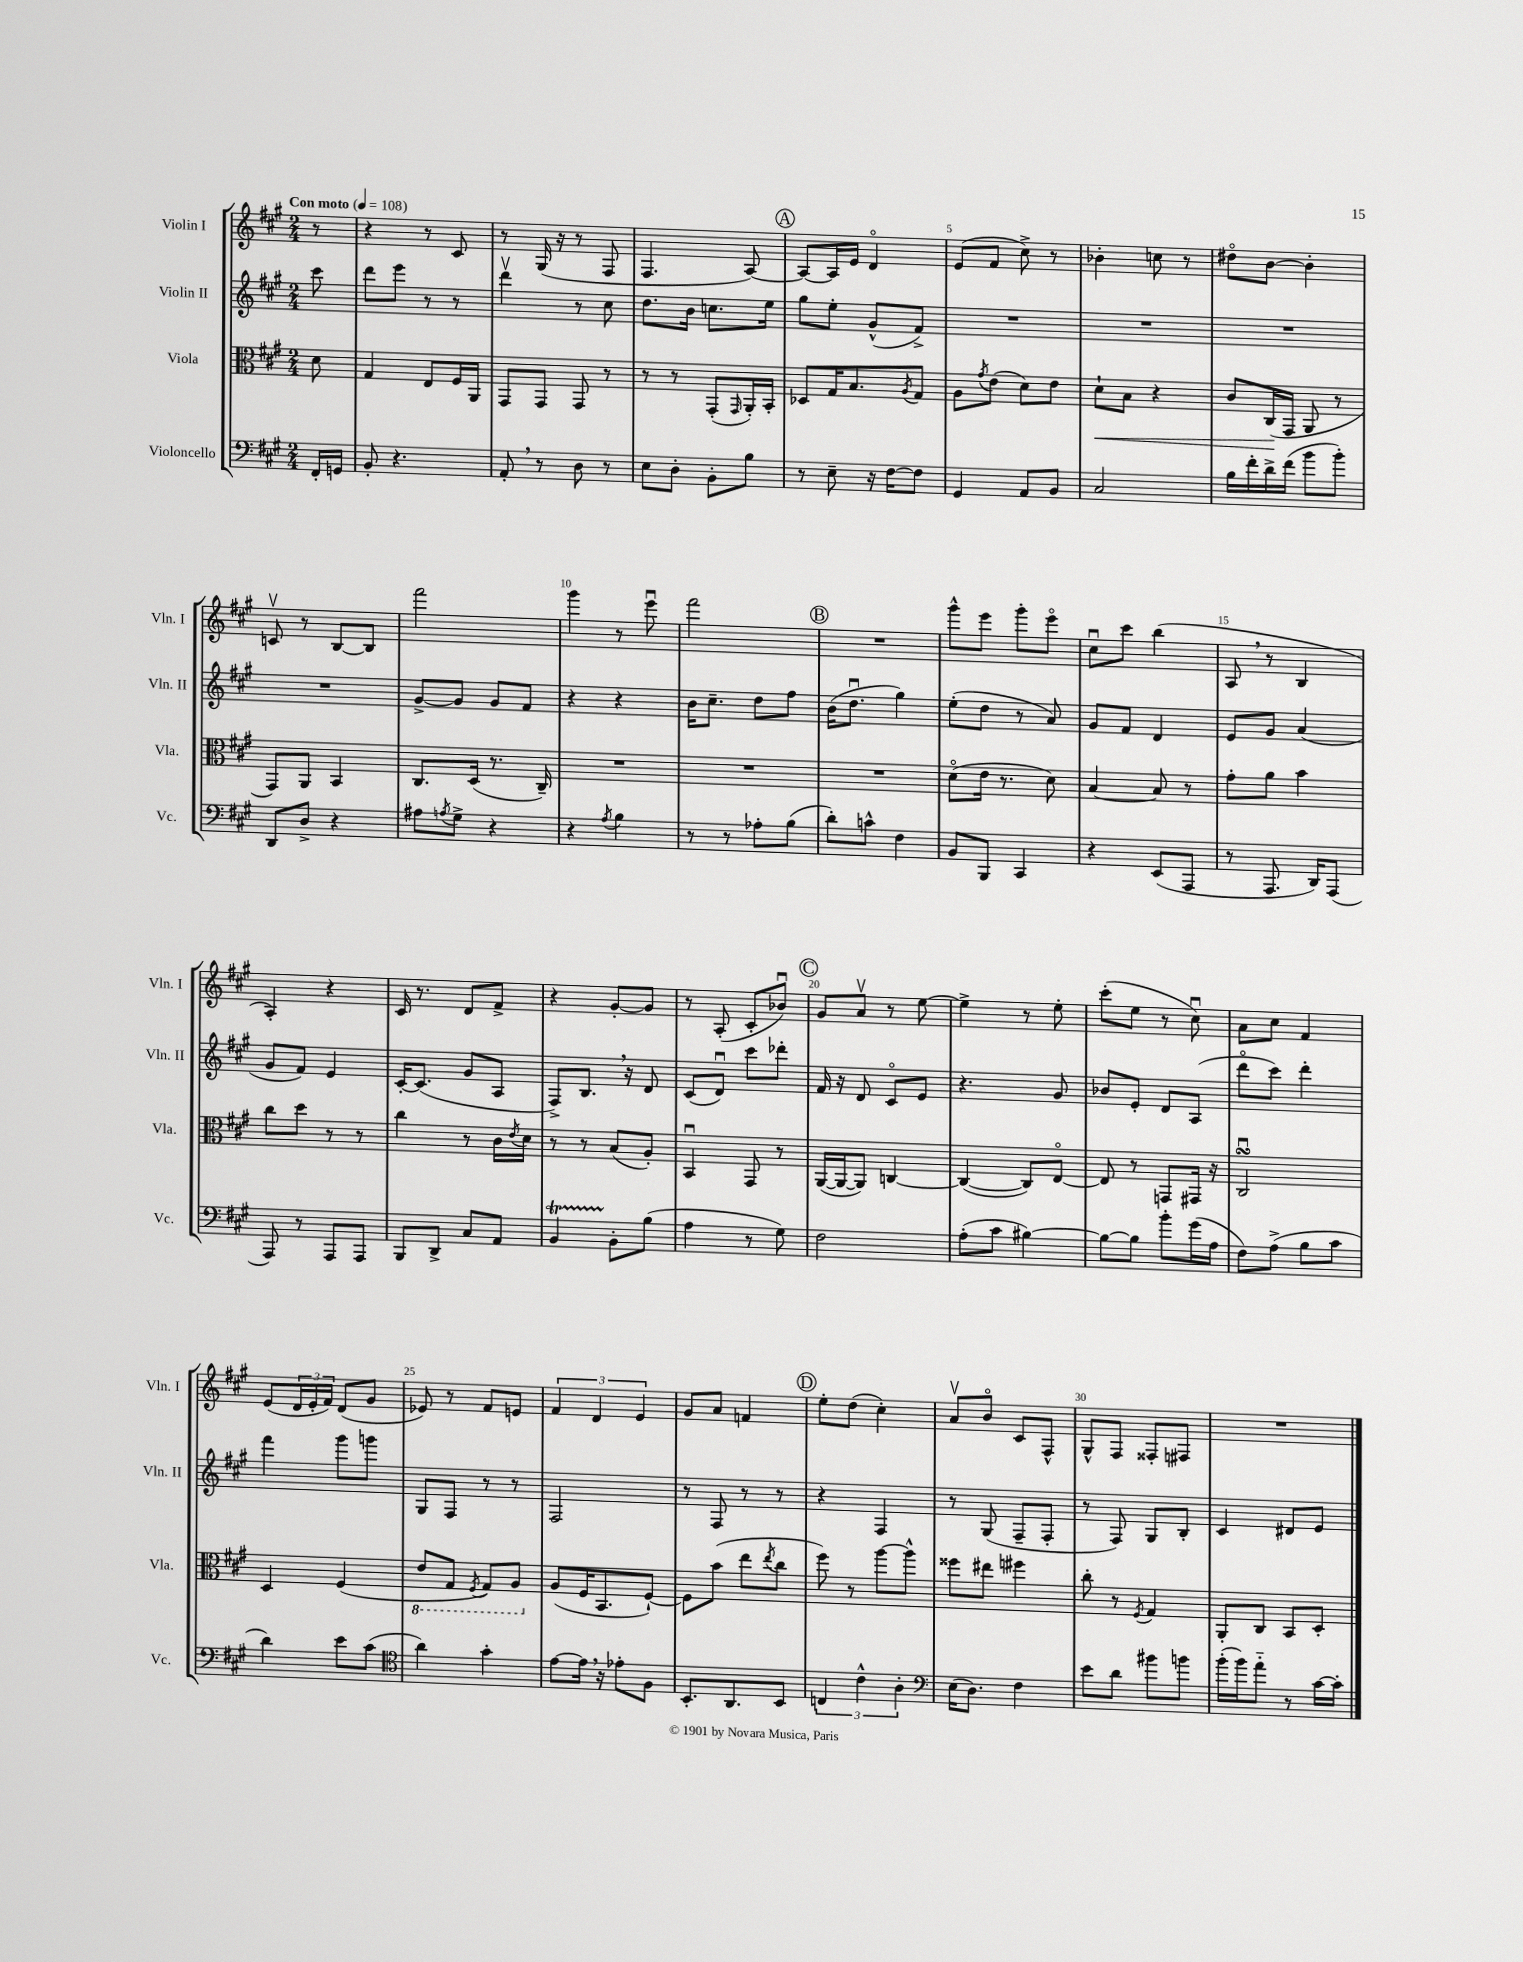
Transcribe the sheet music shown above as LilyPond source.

<<
\new StaffGroup <<
\new Staff = "s0" \with { instrumentName = "Violin I" shortInstrumentName = "Vln. I" } {
    \clef treble \key a \major \numericTimeSignature \time 2/4 \partial 8 \tempo "Con moto" 4 = 108
    r8 |
    r4 r8 cis'8 |
    r8 gis16( r16 r8 fis8 |
    fis4. a8~) |
    \mark \markup { \circle "A" } a8~ a16 e'16 d'4\flageolet |
    e'8( fis'8 cis''8->) r8 |
    bes'4-. c''8 r8 |
    dis''8\flageolet b'8~ b'4-. |
    c'8\upbow r8 b8~ b8 |
    fis'''2 |
    gis'''4 r8 e'''8\downbow |
    fis'''2 |
    \mark \markup { \circle "B" } R2 |
    gis'''8-^ e'''8 gis'''8-. e'''8\flageolet |
    cis''8\downbow cis'''8 b''4( |
    a8 \breathe r8 b4 |
    a4-.) r4 |
    cis'16 r8. d'8 fis'8-> |
    r4 gis'8~-. gis'8 |
    r8 a8-.( cis'8-. bes'8\downbow) |
    \mark \markup { \circle "C" } gis'8 a'8\upbow r8 e''8~ |
    e''4-> r8 e''8-. |
    cis'''8-.( e''8 r8 cis''8\downbow) |
    a'8 cis''8 fis'4 |
    e'8( \tuplet 3/2 { d'16 e'16-. fis'16) } d'8( gis'8 |
    ees'8) r8 fis'8 e'8 |
    \tuplet 3/2 { fis'4 d'4 e'4 } |
    gis'8 a'8 f'4 |
    \mark \markup { \circle "D" } e''8-. d''8( cis''4-.) |
    a'8\upbow b'8\flageolet cis'8 fis8-^ |
    gis8-^ fis8 fisis8-. fis8 |
    R2 \bar "|." |
}
\new Staff = "s1" \with { instrumentName = "Violin II" shortInstrumentName = "Vln. II" } {
    \clef treble \key a \major \numericTimeSignature \time 2/4 \partial 8
    cis'''8 |
    d'''8 e'''8 r8 r8 |
    d'''4\upbow r8 cis''8 |
    d''8. b'16 c''8. e''16 |
    \mark \markup { \circle "A" } gis''8 e''8-. gis'8-^( fis'8->) |
    R2 |
    R2 |
    R2 |
    R2 |
    gis'8~-> gis'8 gis'8 fis'8 |
    r4 r4 |
    b'16 cis''8.-- d''8 fis''8 |
    \mark \markup { \circle "B" } b'16( d''8.\downbow gis''4) |
    e''8-.( d''8 r8 a'8) |
    gis'8 fis'8 d'4 |
    e'8 gis'8 a'4( |
    gis'8 fis'8) e'4 |
    cis'16~-. cis'8.( gis'8 a8 |
    fis8->) b8. \breathe r16 d'8 |
    cis'8( d'8\downbow) cis'''8 des'''8-. |
    \mark \markup { \circle "C" } fis'16 r16 d'8 cis'8\flageolet e'8 |
    r4. gis'8 |
    bes'8 e'8-. d'8 a8( |
    d'''8\flageolet cis'''8) d'''4-. |
    fis'''4 gis'''8 g'''8 |
    gis8 fis8 r8 r8 |
    fis2 |
    r8 fis8 r8 r8 |
    \mark \markup { \circle "D" } r4 fis4 |
    r8 gis8( fis8-- fis8-. |
    r8 fis8) gis8 b8-. |
    cis'4 dis'8 e'8 \bar "|." |
}
\new Staff = "s2" \with { instrumentName = "Viola" shortInstrumentName = "Vla." } {
    \clef alto \key a \major \numericTimeSignature \time 2/4 \partial 8
    d'8 |
    gis4 e8 fis16 a,16 |
    gis,8 gis,8 gis,8 r8 |
    r8 r8 gis,8-.( \grace { gis,16 } a,16-.) b,16-. |
    \mark \markup { \circle "A" } des8 gis16 b8. \acciaccatura { a8 } gis8 |
    a8 \acciaccatura { gis'8 } e'8( d'8) e'8 |
    d'8-!\< b8 r4 |
    cis'8 cis16\!( gis,16 a,8 r8 |
    gis,8) a,8 b,4 |
    cis8. d16( r8. cis16--) |
    R2 |
    R2 |
    \mark \markup { \circle "B" } R2 |
    d'8\flageolet( e'16 r8. d'8) |
    b4~ b8 r8 |
    gis'8-. a'8 b'4 |
    cis''8 d''8 r8 r8 |
    cis''4 r8 cis'16 \acciaccatura { e'8 } d'16 |
    r8 r8 b8( a8-.) |
    b,4\downbow gis,8 r8 |
    \mark \markup { \circle "C" } a,16~( a,16~ a,8) c4~ |
    c4~( c8) e8~\flageolet |
    e8 r8 g,8 gis,16 r16 |
    cis2\downbow\turn |
    d4 fis4( |
    \ottava #-1 e8 gis,8 \acciaccatura { fis,8 } gis,8) a,8 \ottava #0 |
    a8( fis16 b,8. fis8~-!) |
    fis8 b'8( e''8 \acciaccatura { e''8 } cis''8 |
    \mark \markup { \circle "D" } fis''8) r8 a''8~ a''8-^ |
    fisis''8 eis''8 fis''4 |
    cis''8-. r8 \acciaccatura { fis8 } gis4 |
    a,8-. cis8 b,8 d8-. \bar "|." |
}
\new Staff = "s3" \with { instrumentName = "Violoncello" shortInstrumentName = "Vc." } {
    \clef bass \key a \major \numericTimeSignature \time 2/4 \partial 8
    fis,16-. g,16 |
    b,8-. r4. |
    a,8-. \breathe r8 d8 r8 |
    e8 d8-. b,8-. b8 |
    \mark \markup { \circle "A" } r8 e8-- r16 fis16~ fis8 |
    gis,4 a,8 b,8 |
    cis2 |
    b16 fis'16-. d'16-> fis'16( b'8 b'8-.) |
    d,8 d8-> r4 |
    ais8 \acciaccatura { a8 } gis8-> r4 |
    r4 \acciaccatura { a8 } b4 |
    r8 r8 aes8-. b8( |
    \mark \markup { \circle "B" } d'8-.) c'8-^ fis4 |
    b,8 b,,8 cis,4 |
    r4 e,8( a,,8 |
    r8 a,,8. d,16) a,,8( |
    a,,8) r8 a,,8 a,,8 |
    b,,8 d,8-> cis8 a,8 |
    b,4\startTrillSpan b,8-.\stopTrillSpan b8( |
    a4 r8 gis8) |
    \mark \markup { \circle "C" } fis2 |
    a8-.( cis'8 bis4~) |
    bis8~ bis8 b'8-. gis'16( a16 |
    fis8) a8->( b8 cis'8 |
    d'4) e'8 cis'8( |
    \clef tenor a'4) gis'4-. |
    e'8~ e'16 \breathe r16 ees'8-. fis8 |
    b,8.-. a,8. b,8 |
    \mark \markup { \circle "D" } \tuplet 3/2 { c4 cis'4-^ a4-. } |
    \clef bass e16( d8.) fis4 |
    e'8 d'8 bis'8 b'8 |
    b'16-.( b'16) a'8-_ r8 cis'16~ cis'16-. \bar "|." |
}
>>
>>
\layout { \context { \Score \override BarNumber.break-visibility = ##(#f #t #t) barNumberVisibility = #(every-nth-bar-number-visible 5) } }
